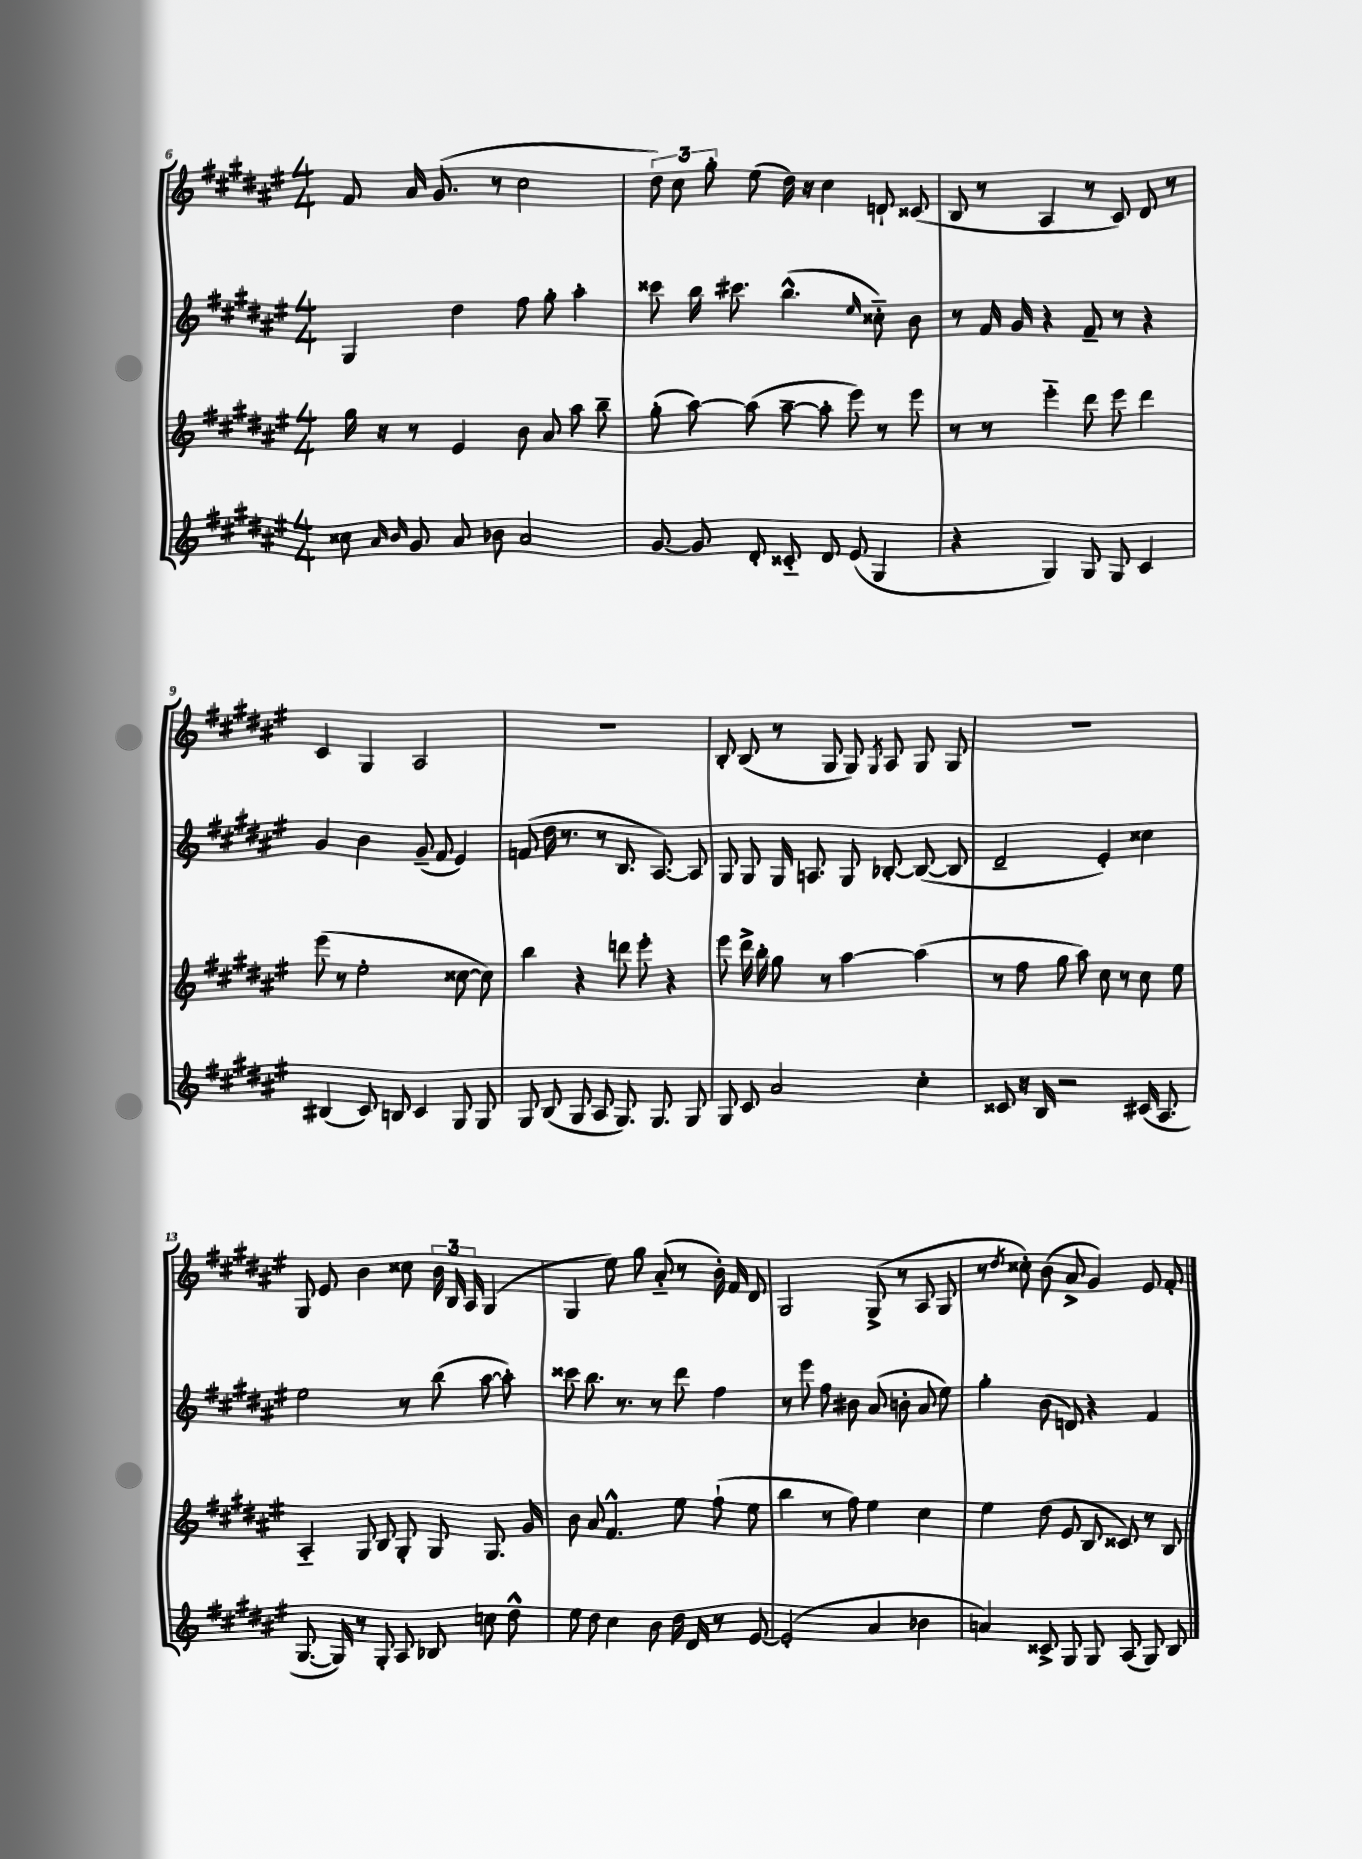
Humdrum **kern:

**kern	**kern	**kern	**kern
*part4	*part3	*part2	*part1
*staff4	*staff3	*staff2	*staff1
*clefG2	*clefG2	*clefG2	*clefG2
*k[f#c#g#d#a#e#]	*k[f#c#g#d#a#e#]	*k[f#c#g#d#a#e#]	*k[f#c#g#d#a#e#]
*M4/4	*M4/4	*M4/4	*M4/4
=6	=6	=6	=6
8cc##X\	16gg#\	4G#/	8f#/
.	16r	.	.
16qqa#/	.	.	.
16qqb/	.	.	.
8g#/	8r	.	16a#/
.	.	.	(8.g#/
8a#/	4e#/	4dd#\	.
8b-X\	.	.	8r
2a#/	8b\	8ff#\	2cc#\
.	8a#/	8gg#'\	.
.	8aa#\	4aa#'\	.
.	8bb~\	.	.
=7	=7	=7	=7
[8g#/	(8gg#'\	8ccc##X\	12dd#\)
.	.	.	12cc#\
8g#/]	[8aa#\)	16bb\	.
.	.	.	12gg#'\
.	.	8.ccc#X\	.
8d#'/	(8aa#\]	.	(8ee#\
8c##X/	[8aa#~\	(4.bb^^\	16dd#\)
.	.	.	16r
8d#/	8aa#'\]	.	4cc#\
(8e#/	8eee#\)	.	.
.	.	16qqee#/	.
4G#/	8r	8cc##X\)	8dn`/
.	8eee#\	8b\	(8c##X/
=8	=8	=8	=8
4r	8r	8r	8B/
.	8r	16f#/	8r
.	.	16g#/	.
4G#/)	4eee#\	4r	4A#/
8G#/	8ddd#\	8f#~/	8r
8G#/	8eee#\	8r	8c#/)
4c#/	4ddd#\	4r	8d#/
.	.	.	8r
!!LO:LB:g=z
=9	=9	=9	=9
(4B#X/	(8eee#\	4g#/	4c#/
.	8r	.	.
8c#/)	2ee#'\	4b\	4G#/
8Bn/	.	.	.
4c#/	.	(8g#~/	2A#/
.	.	8f#/	.
8G#/	[8cc##X\	4e#/)	.
8G#/	8cc##\])	.	.
=10	=10	=10	=10
8G#/	4bb\	(8fn/	1r
(8B/	.	16dd#\	.
.	.	8.r	.
8G#/	4r	.	.
8A#/	.	8r	.
8.G#/)	8dddn\	8.B/	.
.	8eee#'\	.	.
8.G#/	.	[8.A#/)	.
.	4r	.	.
8G#/	.	8A#/]	.
=11	=11	=11	=11
8G#/	8eee#\	8G#/	8B'/
8c#/	16ddd#^\	8G#/	(8B/
.	16bb'\	.	.
2a#/	8gg#\	16G#/	8r
.	.	8.An/	.
.	8r	.	8G#/
.	[4aa#\	8G#/	8G#/)
.	.	.	8qG#/
.	.	[8B-X'/	8A#/
4cc#'\	(4aa#\]	(8B-/_	8G#/
.	.	8B-/]	8G#/
=12	=12	=12	=12
8c##X/	8r	2d#~/	1r
16r	8ff#\	.	.
16B/	.	.	.
2r	8gg#\	.	.
.	8aa#\)	.	.
.	8cc#\	4e#'/)	.
.	8r	.	.
(16c#X/	8cc#\	4cc##X\	.
8.A#/	.	.	.
.	8ee#\	.	.
!!LO:LB:g=z
=13	=13	=13	=13
[8.G#/	4A#/	2ee#\	8G#/
.	.	.	8e#/
16G#/])	.	.	.
8r	8G#/	.	4b\
8G#'/	8B/	.	.
8A#/	8G#'/	8r	8cc##X\
8B-X/	8G#/	(8bb\	24b\
.	.	.	24B/
.	.	.	24A#/
8ccn\	8.G#/	[8aa#\	(4G#/
8dd#^^\	.	8aa#'\])	.
.	16g#/	.	.
=14	=14	=14	=14
8ee#\	8b\	8ccc##X\	4G#/
8dd#\	8a#/	8.bb\	.
4cc#\	4.f#^^/	.	8ee#\)
.	.	8.r	.
.	.	.	8gg#\
8b\	.	8r	(8a#/
16dd#\	8ee#\	8ddd#\	8r
16d#/	.	.	.
8r	(8ff#`\	4ff#\	16b'\)
.	.	.	16f#/
[8e#/	8ee#\	.	8d#/
=15	=15	=15	=15
(2e#'/]	4bb\	8r	2G#/
.	.	8eee#\	.
.	8r	8ff#\	.
.	8ff#\)	8b#X\	.
4a#/	4ee#\	(8a#/	(8G#^/
.	.	8bn'\	8r
4b-X\	4cc#\	8a#/	8A#/
.	.	8ee#\)	8G#/
=16	=16	=16	=16
4an/)	4ee#\	4gg#'\	8r
.	.	.	8qdd#/
.	.	.	8cc##X'\)
8c##X^/	(8dd#\	(8b\	(8b\
8G#/	8e#/	8dn/)	8a#^/
8G#/	8B/	4r	4g#/)
(8A#/	8c##X/)	.	.
8G#/)	8r	4f#/	8e#/
8B/	8B/	.	8f#'/
==	==	==	==
*-	*-	*-	*-
